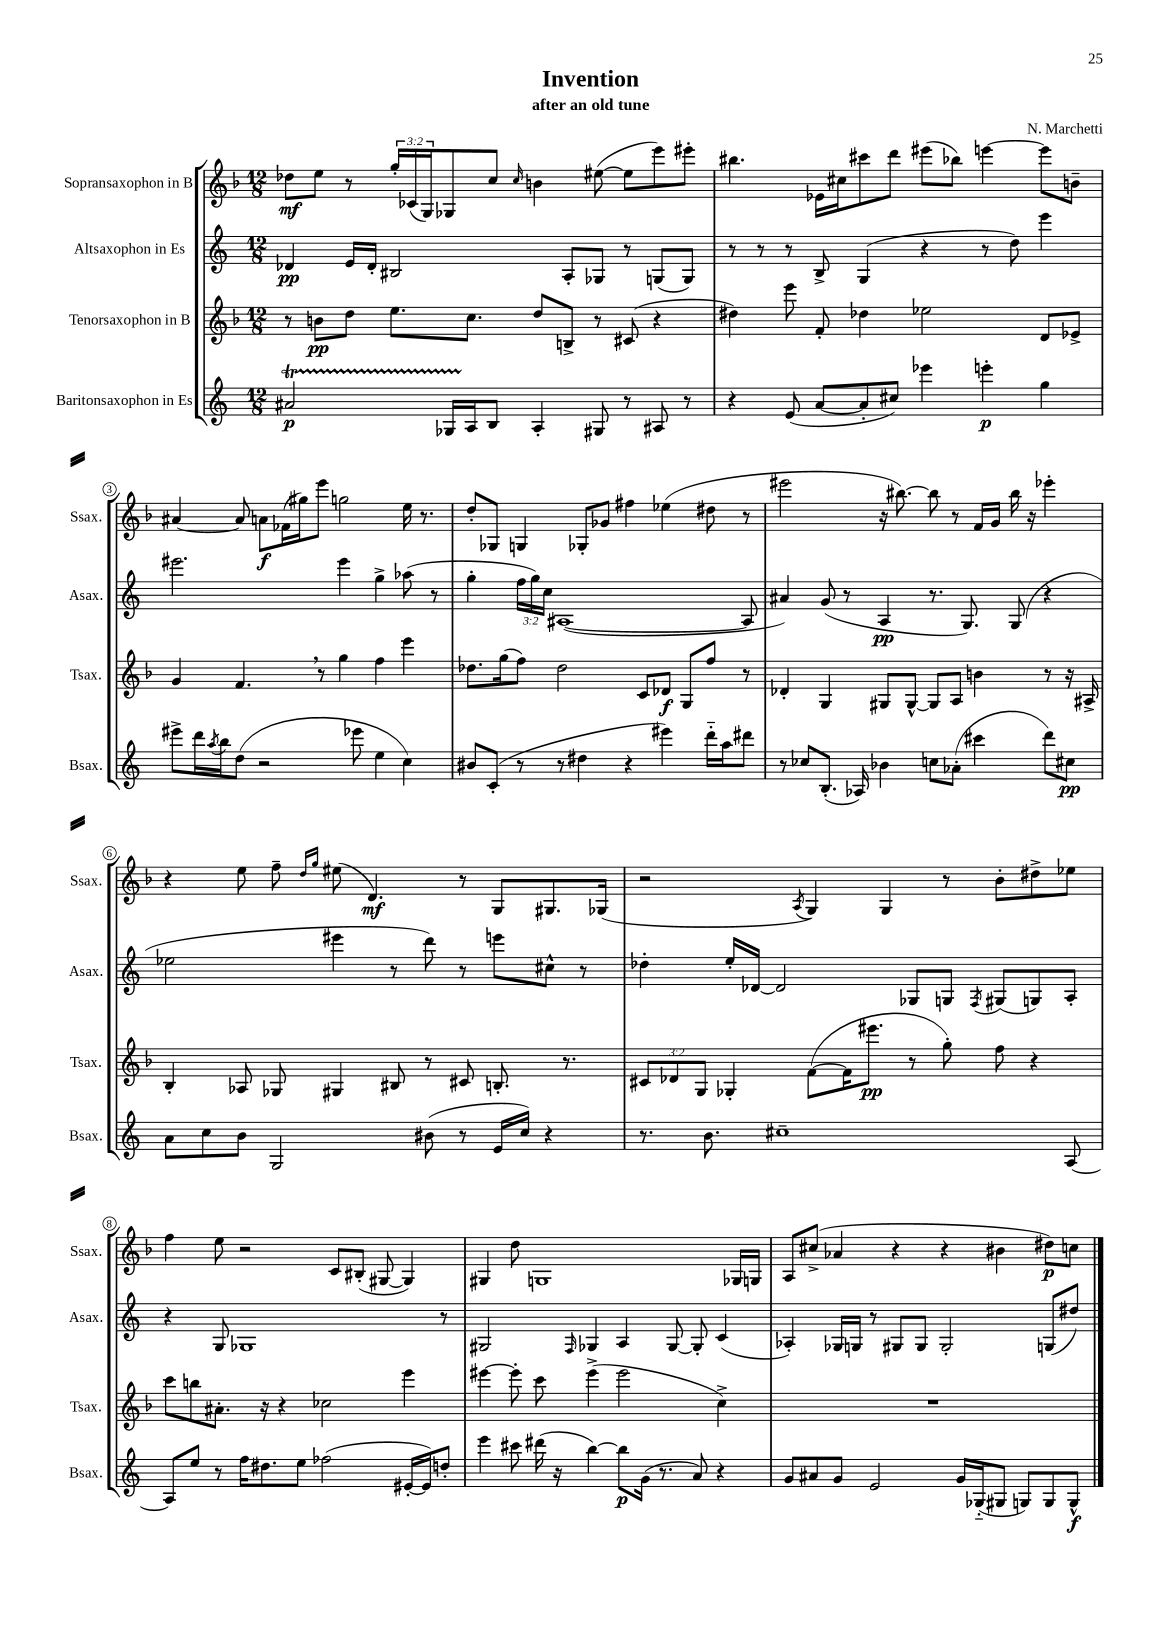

**kern	**dynam	**kern	**dynam	**kern	**dynam	**kern	**dynam
*part4	*part4	*part3	*part3	*part2	*part2	*part1	*part1
*staff4	*staff4	*staff3	*staff3	*staff2	*staff2	*staff1	*staff1
*I"Baritonsaxophon in Es	*	*I"Tenorsaxophon in B	*	*I"Altsaxophon in Es	*	*I"Sopransaxophon in B	*
*I'Bsax.	*	*I'Tsax.	*	*I'Asax.	*	*I'Ssax.	*
*clefG2	*	*clefG2	*	*clefG2	*	*clefG2	*
*k[]	*	*k[b-]	*	*k[]	*	*k[b-]	*
*M12/8	*	*M12/8	*	*M12/8	*	*M12/8	*
=1	=1	=1	=1	=1	=1	=1	=1
2a#Xt/	p	8r	.	4d-X/	pp	8dd-X\L	mf
.	.	8bn\L	pp	.	.	8ee\J	.
.	.	8dd\J	.	16e/LL	.	8r	.
.	.	.	.	16d-'/JJ	.	.	.
.	.	8.ee\L	.	2B#X/	.	24gg'/LL	.
.	.	.	.	.	.	(24c-X/	.
.	.	.	.	.	.	24G/J)	.
16G-XTTT/LL	.	.	.	.	.	8G-X/	.
16A/J	.	8.cc\J	.	.	.	.	.
8B/J	.	.	.	.	.	8cc/J	.
.	.	.	.	.	.	16qqcc/	.
4A'/	.	8dd/L	.	.	.	4bn\	.
.	.	8Bn^/J	.	8A'/L	.	.	.
8G#X/	.	8r	.	8G-X/J	.	([8ee#X\	.
8r	.	(8c#X/	.	8r	.	8ee#\L]	.
8A#X/	.	4r	.	(8Gn/L	.	8eee\)	.
8r	.	.	.	8G/J)	.	8eee#X'\J	.
=2	=2	=2	=2	=2	=2	=2	=2
4r	.	4dd#X\)	.	8r	.	4.bb#X\	.
.	.	.	.	8r	.	.	.
(8e/	.	8eee\	.	8r	.	.	.
[8a/L	.	8f'/	.	8B^/	.	16e-X\LL	.
.	.	.	.	.	.	16cc#X\J	.
8a'/]	.	4dd-X\	.	(4G/	.	8ccc#X\	.
8cc#X/J)	.	.	.	.	.	8ddd\J	.
4eee-X\	.	2ee-X\	.	4r	.	(8eee#X\L	.
.	.	.	.	.	.	8bb-X\J)	.
4eeen'\	p	.	.	8r	.	[4eeen\	.
.	.	.	.	8dd\)	.	.	.
4gg\	.	8d/L	.	4eee\	.	8eee\L]	.
.	.	8e-X^/J	.	.	.	8bn~\J	.
!!LO:LB:g=z
=3	=3	=3	=3	=3	=3	=3	=3
8eee#X^\L	.	4g/	.	2.eee#X\	.	[4a#X/	.
16ddd\L	.	.	.	.	.	.	.
8qaa/	.	.	.	.	.	.	.
16bb\J	.	.	.	.	.	.	.
(8dd\J	.	4.f,/	.	.	.	8a#/]	.
2r	.	.	.	.	.	8an\L	f
.	.	.	.	.	.	(16f-X\L	.
.	.	.	.	.	.	16gg#X\J)	.
.	.	8r	.	.	.	8eee\J	.
.	.	4gg\	.	4eee#\	.	2ggn\	.
8eee-X\	.	.	.	.	.	.	.
4ee\	.	4ff\	.	4gg^\	.	.	.
4cc\)	.	4eee\	.	(8aa-X\	.	16ee\	.
.	.	.	.	.	.	8.r	.
.	.	.	.	8r	.	.	.
=4	=4	=4	=4	=4	=4	=4	=4
8b#X/L	.	8.dd-X\L	.	4gg'\	.	8dd'/L	.
(8c'/J	.	.	.	.	.	8G-X/J	.
.	.	(16gg\k	.	.	.	.	.
8r	.	8ff\J)	.	24ff\LL	.	4Gn/	.
.	.	.	.	24gg\)	.	.	.
.	.	.	.	24cc\JJ	.	.	.
8r	.	2dd-\	.	([1A#X	.	.	.
4dd#X\	.	.	.	.	.	8G-X'/L	.
.	.	.	.	.	.	8g-X/J	.
4r	.	.	.	.	.	4ff#X\	.
.	.	8c/L	.	.	.	.	.
4eee#X\)	.	8d-X/J	f	.	.	(4ee-X\	.
.	.	8G/L	.	.	.	.	.
16ddd\LL	.	8ff/J	.	.	.	8dd#X\	.
16aa\J	.	.	.	.	.	.	.
8ddd#X\J	.	8r	.	8A#/]	.	8r	.
=5	=5	=5	=5	=5	=5	=5	=5
8r	.	4d-X'/	.	4a#X/)	.	2eee#X\	.
8cc-X/L	.	.	.	.	.	.	.
(8.B'/J	.	4G/	.	(8g/	.	.	.
.	.	.	.	8r	.	.	.
16A-X/)	.	.	.	.	.	.	.
4b-X\	.	8G#X/L	.	4A/	pp	16r	.
.	.	.	.	.	.	[8.bb#X\)	.
.	.	[8G#^^/J	.	.	.	.	.
8ccn\L	.	8G#/L]	.	8.r	.	8bb#\]	.
(8a-X'\J	.	8A/J	.	.	.	8r	.
.	.	.	.	8.G/)	.	.	.
4ccc#X\	.	4bn\	.	.	.	16f/LL	.
.	.	.	.	.	.	16g/JJ	.
.	.	.	.	(8G/	.	16bb#\	.
.	.	.	.	.	.	16r	.
8ddd\L)	.	8r	.	4r	.	4eee-X'\	.
8cc#X\J	pp	16r	.	.	.	.	.
.	.	16A#X^/	.	.	.	.	.
!!LO:LB:g=z
=6	=6	=6	=6	=6	=6	=6	=6
8a\L	.	4B-'/	.	2ee-X\	.	4r	.
8cc\	.	.	.	.	.	.	.
8b\J	.	8A-X/	.	.	.	8ee\	.
2G/	.	8G-X/	.	.	.	8ff~\	.
.	.	.	.	.	.	16qqdd/LL	.
.	.	.	.	.	.	16qqgg/JJ	.
.	.	4G#X/	.	4eee#X\	.	(8ee#X\	.
.	.	.	.	.	.	4.d/)	mf
.	.	8B#X/	.	8r	.	.	.
(8b#X\	.	8r	.	8ddd\)	.	.	.
8r	.	8c#X/	.	8r	.	8r	.
16e/LL	.	8.Bn'/	.	8eeen\L	.	8G/L	.
16cc/JJ)	.	.	.	.	.	.	.
4r	.	.	.	8cc#X^^\J	.	8.G#X/	.
.	.	8.r	.	.	.	.	.
.	.	.	.	8r	.	.	.
.	.	.	.	.	.	(16G-X/Jk	.
=7	=7	=7	=7	=7	=7	=7	=7
8.r	.	12c#X/L	.	4dd-X'\	.	2r	.
.	.	12d-X/	.	.	.	.	.
.	.	12G/J	.	.	.	.	.
8.b\	.	.	.	.	.	.	.
.	.	4G-X'/	.	16ee'/LL	.	.	.
.	.	.	.	[16d-X/JJ	.	.	.
1cc#X~	.	.	.	2d-/]	.	.	.
.	.	.	.	.	.	8qA/	.
.	.	([8f\L	.	.	.	4G/)	.
.	.	16f\K]	.	.	.	.	.
.	.	8.eee#X\J	pp	.	.	.	.
.	.	.	.	.	.	4G/	.
.	.	8r	.	8G-X/L	.	.	.
.	.	8gg'\)	.	8Gn/J	.	8r	.
.	.	.	.	8qF/	.	.	.
.	.	8ff\	.	(8G#X/L	.	8b-'\L	.
.	.	4r	.	8Gn/)	.	8dd#X^\	.
[8A/	.	.	.	8A'/J	.	8ee-X\J	.
!!LO:LB:g=z
=8	=8	=8	=8	=8	=8	=8	=8
8A/L]	.	8ccc\L	.	4r	.	4ff\	.
8ee/J	.	8bbn\	.	.	.	.	.
8r	.	8.a#X'\J	.	8G/	.	8ee\	.
16ff\KL	.	.	.	1G-X	.	2r	.
8.dd#X\	.	16r	.	.	.	.	.
.	.	4r	.	.	.	.	.
8ee\J	.	.	.	.	.	.	.
(2ff-X\	.	2cc-X\	.	.	.	.	.
.	.	.	.	.	.	8c/L	.
.	.	.	.	.	.	(8B#X'/J	.
.	.	.	.	.	.	[8G#X/	.
[16e#X'/LL	.	4eee\	.	.	.	4G#/])	.
16e#/J])	.	.	.	.	.	.	.
8ddn'/J	.	.	.	8r	.	.	.
=9	=9	=9	=9	=9	=9	=9	=9
4eee\	.	[4eee#X\	.	2G#X/	.	4G#X/	.
8ccc#X\	.	8eee#'\]	.	.	.	8dd\	.
(16ddd#X\	.	8ccc\	.	.	.	1Gn	.
16r	.	.	.	.	.	.	.
.	.	.	.	16qqF/	.	.	.
[4bb\)	.	(4eee#^\	.	4G-X/	.	.	.
8bb\L]	p	2eee#\	.	4A/	.	.	.
(16g\Jk	.	.	.	.	.	.	.
8.r	.	.	.	.	.	.	.
.	.	.	.	[8G-/	.	.	.
8a/)	.	.	.	8G-'/]	.	.	.
4r	.	4cc^\)	.	(4c/	.	.	.
.	.	.	.	.	.	16G-X/LL	.
.	.	.	.	.	.	16Gn/JJ	.
=10	=10	=10	=10	=10	=10	=10	=10
8g/L	.	1.r	.	4A-X'/)	.	8A/L	.
8a#X/	.	.	.	.	.	(8cc#X^/J	.
8g/J	.	.	.	16G-X/LL	.	4a-X/	.
.	.	.	.	16Gn/JJ	.	.	.
2e/	.	.	.	8r	.	.	.
.	.	.	.	8G#X/L	.	4r	.
.	.	.	.	8G#/J	.	.	.
.	.	.	.	2G#'/	.	4r	.
16g/LL	.	.	.	.	.	.	.
(16G-X/J	.	.	.	.	.	.	.
8G#X/J	.	.	.	.	.	4b#X\	.
8Gn/L)	.	.	.	.	.	.	.
8G/	.	.	.	(8Gn/L	.	8dd#X\L)	p
8G^^/J	f	.	.	8dd#X/J)	.	8ccn\J	.
==	==	==	==	==	==	==	==
*-	*-	*-	*-	*-	*-	*-	*-
